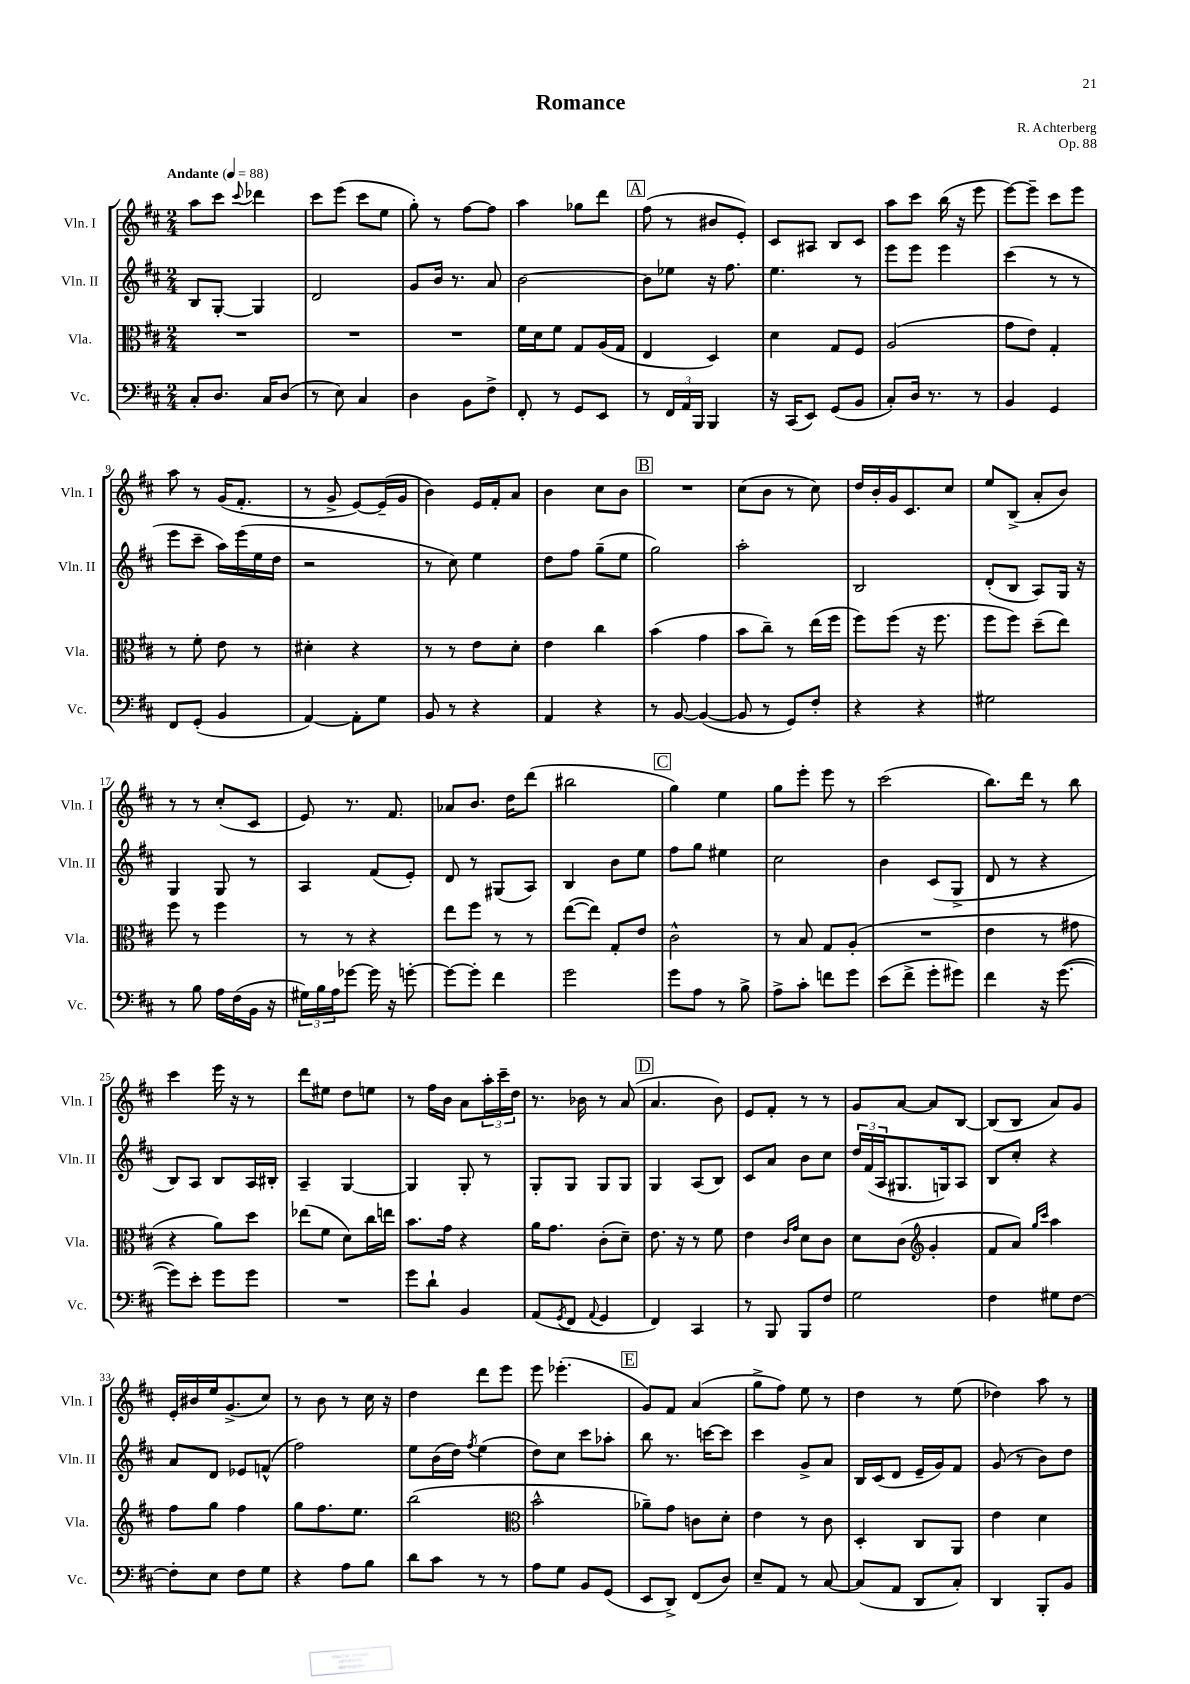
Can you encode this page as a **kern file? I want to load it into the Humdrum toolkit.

**kern	**kern	**kern	**kern
*staff4	*staff3	*staff2	*staff1
*clefF4	*clefC3	*clefG2	*clefG2
*k[f#c#]	*k[f#c#]	*k[f#c#]	*k[f#c#]
*M2/4	*M2/4	*M2/4	*M2/4
*MM88	*MM88	*MM88	*MM88
8C#'/L	2r	8B/L	8aa\L
8.D/J	.	[8G'/J	8ccc#\J
.	.	.	8qqccc#/
.	.	4G/]	4ddd-\
16C#/LK	.	.	.
(8D/J	.	.	.
=	=	=	=
8r	2r	2d/	8ccc#\L
8E\)	.	.	(8eee\J
4C#/	.	.	8ccc#\L
.	.	.	8ee\J
=	=	=	=
4D\	2r	8g/L	8gg'\)
.	.	16b/Jk	8r
.	.	8.r	.
8BB\L	.	.	[8ff#\L
8F#^\J	.	8a/	8ff#\]J
=	=	=	=
8FF#'/	16f#\LL	[2b\	4aa\
.	16d\J	.	.
8r	8f#\J	.	.
8GG/L	8G/L	.	8gg-\L
8EE/J	(16A/L	.	8ddd\J
.	16G/JJ	.	.
=	=	=	=
8r	4E/	8b\]L	(8ff#\
24FF#/LL	.	8ee-\J	8r
24AA/	.	.	.
24BBB/JJ	.	.	.
4BBB/	4D/)	16r	8b#/L
.	.	8.ff#\	.
.	.	.	8e'/J)
=	=	=	=
16r	4d\	4.ee\	8c#/L
(16CC#/LK	.	.	.
8EE/J)	.	.	8A#/J
(8GG/L	8G/L	.	8B/L
8BB/J	8F#/J	8r	8c#/J
=	=	=	=
8C#'/L)	(2A/	8eee\L	8aa\L
16D/Jk	.	8eee\J	8ccc#\J
8.r	.	.	.
.	.	4eee\	(16bb\
.	.	.	16r
8r	.	.	8eee\
=	=	=	=
4BB/	8g\L	(4ccc#\	[8eee\L)
.	8e\J)	.	8eee~\]J
4GG/	4G'/	8r	8ccc#\L
.	.	8r	8eee\J
=	=	=	=
8FF#/L	8r	8eee\L	8aa\
(8GG'/J	8f#'\	8ccc#~\J	8r
4BB/	8e\	16aa\LL)	(16g/LK
.	.	(16eee\	8.f#'/J
.	8r	16ee\	.
.	.	16dd\JJ	.
=	=	=	=
[4AA/)	4d#'\	2r	8r
.	.	.	8g^/
8AA'\]L	4r	.	[8e/L)
8G\J	.	.	(16e~/]L
.	.	.	16g/JJ
=	=	=	=
8BB/	8r	8r	4b\)
8r	8r	8cc#\)	.
4r	8e\L	4ee\	16e/LL
.	.	.	16f#'/J
.	8d'\J	.	8a/J
=	=	=	=
4AA/	4e\	8dd\L	4b\
.	.	8ff#\J	.
4r	4cc#\	(8gg~\L	8cc#\L
.	.	8ee\J	8b\J
=	=	=	=
8r	(4b\	2gg\)	2r
[8BB/	.	.	.
(4BB/_	4g\	.	.
=	=	=	=
8BB/]	8b\L	2aa'\	(8cc#\L
8r	8cc#~\J)	.	8b\J
8GG/L)	8r	.	8r
8F#'/J	(16ee\LL	.	8cc#\)
.	16ff#\JJ	.	.
=	=	=	=
4r	8ff#\L)	2B/	16dd/LL
.	.	.	16b'/
.	(8ff#\J	.	16g/J
.	.	.	8.c#/
4r	16r	.	.
.	8.ff#\	.	.
.	.	.	8cc#/J
=	=	=	=
2G#\	8ff#\L	(8d'/L	8ee/L
.	8ff#\J)	8B/J	(8B^/J
.	(8dd~\L	8A/L)	8a'/L
.	8ee\J)	16G/Jk	8b/J)
.	.	16r	.
=	=	=	=
8r	8ff#\	4G/	8r
8B\	8r	.	8r
16A\LL	4ff#\	8G/	(8cc#'/L
(16F#\	.	.	.
16BB\JJ	.	8r	8c#/J
16r	.	.	.
=	=	=	=
24G#\LL)	8r	4A/	8e/)
24B\	.	.	.
24A\J	.	.	.
[8g-\J	8r	.	8.r
16g-\]	4r	(8f#/L	.
16r	.	.	8.f#/
[8g'\	.	8e'/J)	.
=	=	=	=
8g\_L	8ee\L	8d/	8a-/L
8g'\]J	8ff#\J	8r	8.b/J
4f#\	8r	(8G#/L	.
.	.	.	16dd\LK
.	8r	8A/J)	(8ddd\J
=	=	=	=
2g\	([8ee\L	4B/	2bb#\
.	8ee\]J)	.	.
.	8G'/L	8b\L	.
.	8e/J	8ee\J	.
=	=	=	=
8g\L	2c#^^\	8ff#\L	4gg\)
8A\J	.	8gg\J	.
8r	.	4ee#\	4ee\
8B^\	.	.	.
=	=	=	=
8A^\L	8r	2cc#\	8gg\L
8c#'\J	8B/	.	8eee'\J
8f\L	8G/L	.	8eee\
8g\J	(8A'/J	.	8r
=	=	=	=
(8e\L	2r	4b\	(2ccc#\
8f#^\J	.	.	.
8g'\L	.	(8c#/L	.
8g#\J)	.	8G^/J	.
=	=	=	=
4f#\	4e\	8d/	8.bb\L)
.	.	8r	.
.	.	.	16ddd\Jk
16r	8r	4r	8r
([8.g\	.	.	.
.	8g#\	.	8bb\
=	=	=	=
8g\]L)	4r	8B/L)	4ccc#\
8e'\J	.	8A/J	.
8g\L	8a\L)	8B/L	16eee\
.	.	.	16r
8g\J	8dd\J	16A/L	8r
.	.	16B#'/JJ	.
=	=	=	=
2r	(8ee-\L	4A~/	8ddd\L
.	8f#\J	.	8ee#\J
.	8d\L)	[4G/	8dd\L
.	16cc#\L	.	8ee\J
.	16ee\JJ	.	.
=	=	=	=
8g\L	8.b\L	4G/]	8r
8d`\J	.	.	16ff#\LL
.	16g\Jk	.	16b\JJ
4BB/	4r	8G'/	8a\L
.	.	8r	24aa'\L
.	.	.	24ccc#~\
.	.	.	24dd\JJ
=	=	=	=
(8AA/L	16a\LK	8G'/L	8.r
.	8.g\J	.	.
8qGG/	.	.	.
8FF#/J	.	8G/J	.
.	.	.	16b-\
8qqAA/	.	.	.
4GG/	(8c#'\L	8G/L	8r
.	8d~\J)	8G/J	(8a/
=	=	=	=
4FF#/)	8.e\	4G/	4.a/
.	16r	.	.
4CC#/	8r	(8A/L	.
.	8f#\	8B/J)	8b\)
=	=	=	=
8r	4e\	8c#/L	8e/L
8BBB/	.	8a/J	8f#'/J
.	16qqc#/LL	.	.
.	16qqg/JJ	.	.
8BBB/L	8d\L	8b\L	8r
8F#/J	8c#\J	8cc#\J	8r
=	=	=	=
2G\	8d\L	24dd/LL	8g/L
.	.	(24f#/	.
.	.	24A/J	.
.	(8c#\J	8.G#/	[8a/J
*	*clefG2	*	*
.	4g'/	.	8a/]L
.	.	16G/k)	.
.	.	8A/J	[8B/J
=	=	=	=
4F#\	8f#/L	8B/L	(8B/]L
.	8a/J)	8cc#'/J	8B/J
.	16qqgg/LL	.	.
.	16qqccc#/JJ	.	.
8G#\L	4aa\	4r	8a/L)
[8F#\J	.	.	8g/J
=	=	=	=
8F#'\]L	8ff#\L	8a/L	16e'/LL
.	.	.	16b#/
8E\J	8gg\J	8d/J	16ee/J
.	.	.	(8.g^/
8F#\L	4ff#\	8e-/L	.
8G\J	.	(8f^^/J	8cc#/J)
=	=	=	=
4r	8gg\L	2ff#\)	8r
.	8.ff#\	.	8b\
8A\L	.	.	8r
.	8.ee\J	.	.
8B\J	.	.	16cc#\
.	.	.	16r
=	=	=	=
8d\L	(2bb\	8ee\L	4dd\
8c#\J	.	(16b\L	.
.	.	16dd\JJ)	.
.	.	8qff#/	.
8r	.	(4ee\	8ddd\L
8r	.	.	8eee\J
=	=	=	=
*	*clefC3	*	*
8A\L	2b^^\	8dd\L)	8eee\
8G\J	.	8cc#\J	(4.eee-'\
8BB/L	.	8ccc#\L	.
(8GG/J	.	8aa-'\J	.
=	=	=	=
8EE/L	8a-~\L)	8bb\	8g/L)
8DD^/J)	8g\J	8.r	8f#/J
(8FF#/L	8c\L	.	(4a/
.	.	[16ccc\LK	.
8D/J)	8d'\J	8ccc\]J	.
=	=	=	=
8E~/L	4e\	4ccc#\	8gg^\L
8AA/J	.	.	8ff#\J)
8r	8r	8g^/L	8ee\
[8C#/	8c#\	8a/J	8r
=	=	=	=
(8C#/]L	4D'/	16B/LL	4dd\
.	.	(16c#/J	.
8AA/J	.	8d/J	.
8DD/L	8C#/L	16e~/LL	8r
.	.	16g/J)	.
8C#'/J)	8AA/J	8f#/J	(8ee\
=	=	=	=
4DD/	4e\	(8g/	4dd-\)
.	.	8r	.
8BBB'/L	4d\	8b\L)	8aa\
8BB/J	.	8dd\J	8r
==	==	==	==
*-	*-	*-	*-
